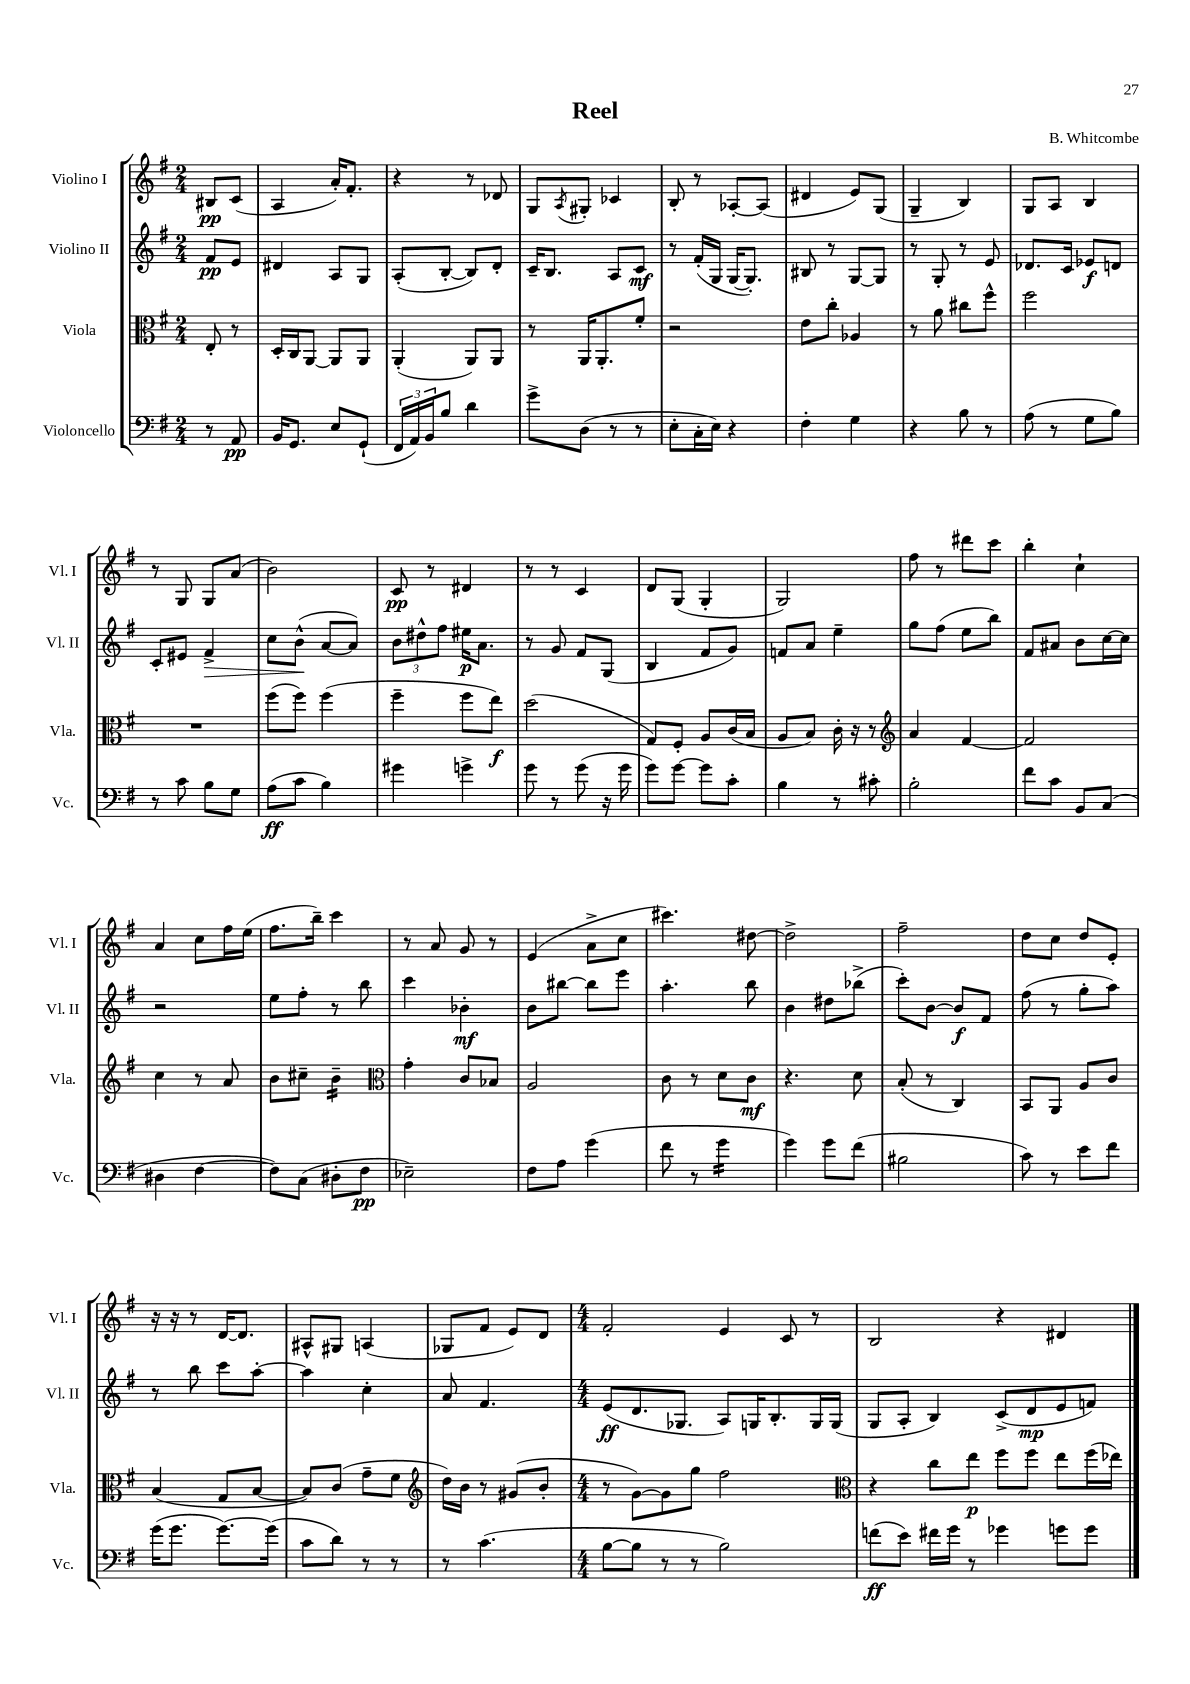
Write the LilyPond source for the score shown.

\header { title = "Reel" composer = "B. Whitcombe" }
<<
\new StaffGroup <<
\new Staff = "s0" \with { instrumentName = "Violino I" shortInstrumentName = "Vl. I" } {
    \clef treble \key g \major \numericTimeSignature \time 2/4 \partial 4
    bis8\pp c'8( |
    a4 a'16-.) fis'8.-. |
    r4 r8 des'8 |
    g8 \acciaccatura { a8 } gis8-. ces'4 |
    b8-. r8 aes8~-. aes8( |
    dis'4 e'8) g8( |
    g4-- b4) |
    g8 a8 b4 |
    r8 g8 g8 a'8( |
    b'2) |
    c'8\pp r8 dis'4 |
    r8 r8 c'4 |
    d'8 g8( g4-. |
    g2) |
    fis''8 r8 dis'''8 c'''8 |
    b''4-. c''4-! |
    a'4 c''8 fis''16 e''16( |
    fis''8. b''16--) c'''4 |
    r8 a'8 g'8 r8 |
    e'4( a'8-> c''8 |
    cis'''4.) dis''8~ |
    dis''2-> |
    fis''2-- |
    d''8 c''8 d''8 e'8-. |
    r16 r16 r8 d'16~ d'8. |
    ais8-^ gis8 a4( |
    ges8 fis'8 e'8) d'8 |
    \numericTimeSignature \time 4/4 fis'2-. e'4 c'8 r8 |
    b2 r4 dis'4 \bar "|." |
}
\new Staff = "s1" \with { instrumentName = "Violino II" shortInstrumentName = "Vl. II" } {
    \clef treble \key g \major \numericTimeSignature \time 2/4 \partial 4
    fis'8\pp e'8 |
    dis'4 a8 g8 |
    a8-.( b8~-. b8) d'8-. |
    c'16-- b8. a8 c'8\mf |
    r8 fis'16-.( g16 g16~ g8.-.) |
    bis8 r8 g8~ g8 |
    r8 g8-. r8 e'8 |
    des'8. c'16 ees'8\f d'8 |
    c'8-. eis'8 fis'4->\> |
    c''8 b'8-^\!( a'8~ a'8) |
    \tuplet 3/2 { b'8 dis''8-^ fis''8 } eis''16\p a'8. |
    r8 g'8 fis'8 g8( |
    b4 fis'8 g'8) |
    f'8 a'8 e''4-- |
    g''8 fis''8( e''8 b''8) |
    fis'8 ais'8 b'8 c''16~ c''16 |
    r2 |
    e''8 fis''8-. r8 b''8 |
    c'''4 bes'4-.\mf |
    b'8 bis''8~ bis''8 e'''8 |
    a''4.-. b''8 |
    b'4 dis''8 bes''8->( |
    c'''8-.) b'8~ b'8\f fis'8 |
    fis''8( r8 g''8-. a''8) |
    r8 b''8 c'''8 a''8~-. |
    a''4 c''4-. |
    a'8 fis'4. |
    \numericTimeSignature \time 4/4 e'8\ff( d'8. ges8. a8) g16 b8.-. g16 g16( |
    g8 a8-. b4) c'8->( d'8\mp e'8 f'8) \bar "|." |
}
\new Staff = "s2" \with { instrumentName = "Viola" shortInstrumentName = "Vla." } {
    \clef alto \key g \major \numericTimeSignature \time 2/4 \partial 4
    e8-. r8 |
    d16-. c16 a,8~ a,8 a,8 |
    a,4-.( a,8) a,8 |
    r8 a,16 a,8.-. fis'8-. |
    r2 |
    e'8 c''8-. aes4 |
    r8 a'8 cis''8 fis''8-^ |
    fis''2 |
    R2 |
    fis''8( fis''8) fis''4( |
    fis''4-- fis''8 e''8\f) |
    d''2( |
    g8) fis8-. a8 c'16( b16 |
    a8 b8) c'16-. r16 r8 |
    \clef treble a'4 fis'4~ |
    fis'2 |
    c''4 r8 a'8 |
    b'8 cis''8-- b'4:16-- |
    \clef alto g'4-. c'8 bes8 |
    a2 |
    c'8 r8 d'8 c'8\mf |
    r4. d'8 |
    b8-.( r8 c4) |
    b,8 a,8 a8 c'8 |
    b4( g8 b8~ |
    b8) c'8( g'8-- fis'8 |
    \clef treble d''16) b'16 r8 gis'8( b'8-. |
    \numericTimeSignature \time 4/4 r8 g'8~) g'8 g''8 fis''2 |
    \clef alto r4 c''8 e''8\p fis''8 fis''8 e''8 fis''16( ees''16) \bar "|." |
}
\new Staff = "s3" \with { instrumentName = "Violoncello" shortInstrumentName = "Vc." } {
    \clef bass \key g \major \numericTimeSignature \time 2/4 \partial 4
    r8 a,8\pp |
    b,16 g,8. e8 g,8-!( |
    \tuplet 3/2 { fis,16 a,16) b,16 } b8 d'4 |
    g'8-> d8( r8 r8 |
    e8-. c16-. e16) r4 |
    fis4-. g4 |
    r4 b8 r8 |
    a8( r8 g8 b8) |
    r8 c'8 b8 g8 |
    a8\ff( c'8 b4) |
    gis'4 g'4-> |
    g'8 r8 g'8( r16 g'16 |
    g'8) g'8~ g'8 c'8-. |
    b4 r8 cis'8-. |
    b2-. |
    fis'8 c'8 b,8 c8( |
    dis4 fis4~ |
    fis8) c8( dis8-. fis8\pp |
    ees2--) |
    fis8 a8 g'4( |
    fis'8 r8 g'4:16 |
    g'4) g'8 fis'8( |
    bis2 |
    c'8) r8 e'8 fis'8 |
    g'16( g'8. g'8.~) g'16( |
    c'8 d'8) r8 r8 |
    r8 c'4.( |
    \numericTimeSignature \time 4/4 b8~ b8 r8 r8 b2) |
    f'8\ff( e'8) fis'16 g'16 r8 ges'4 g'8 g'8 \bar "|." |
}
>>
>>
\layout { \context { \Score \remove "Bar_number_engraver" } }
